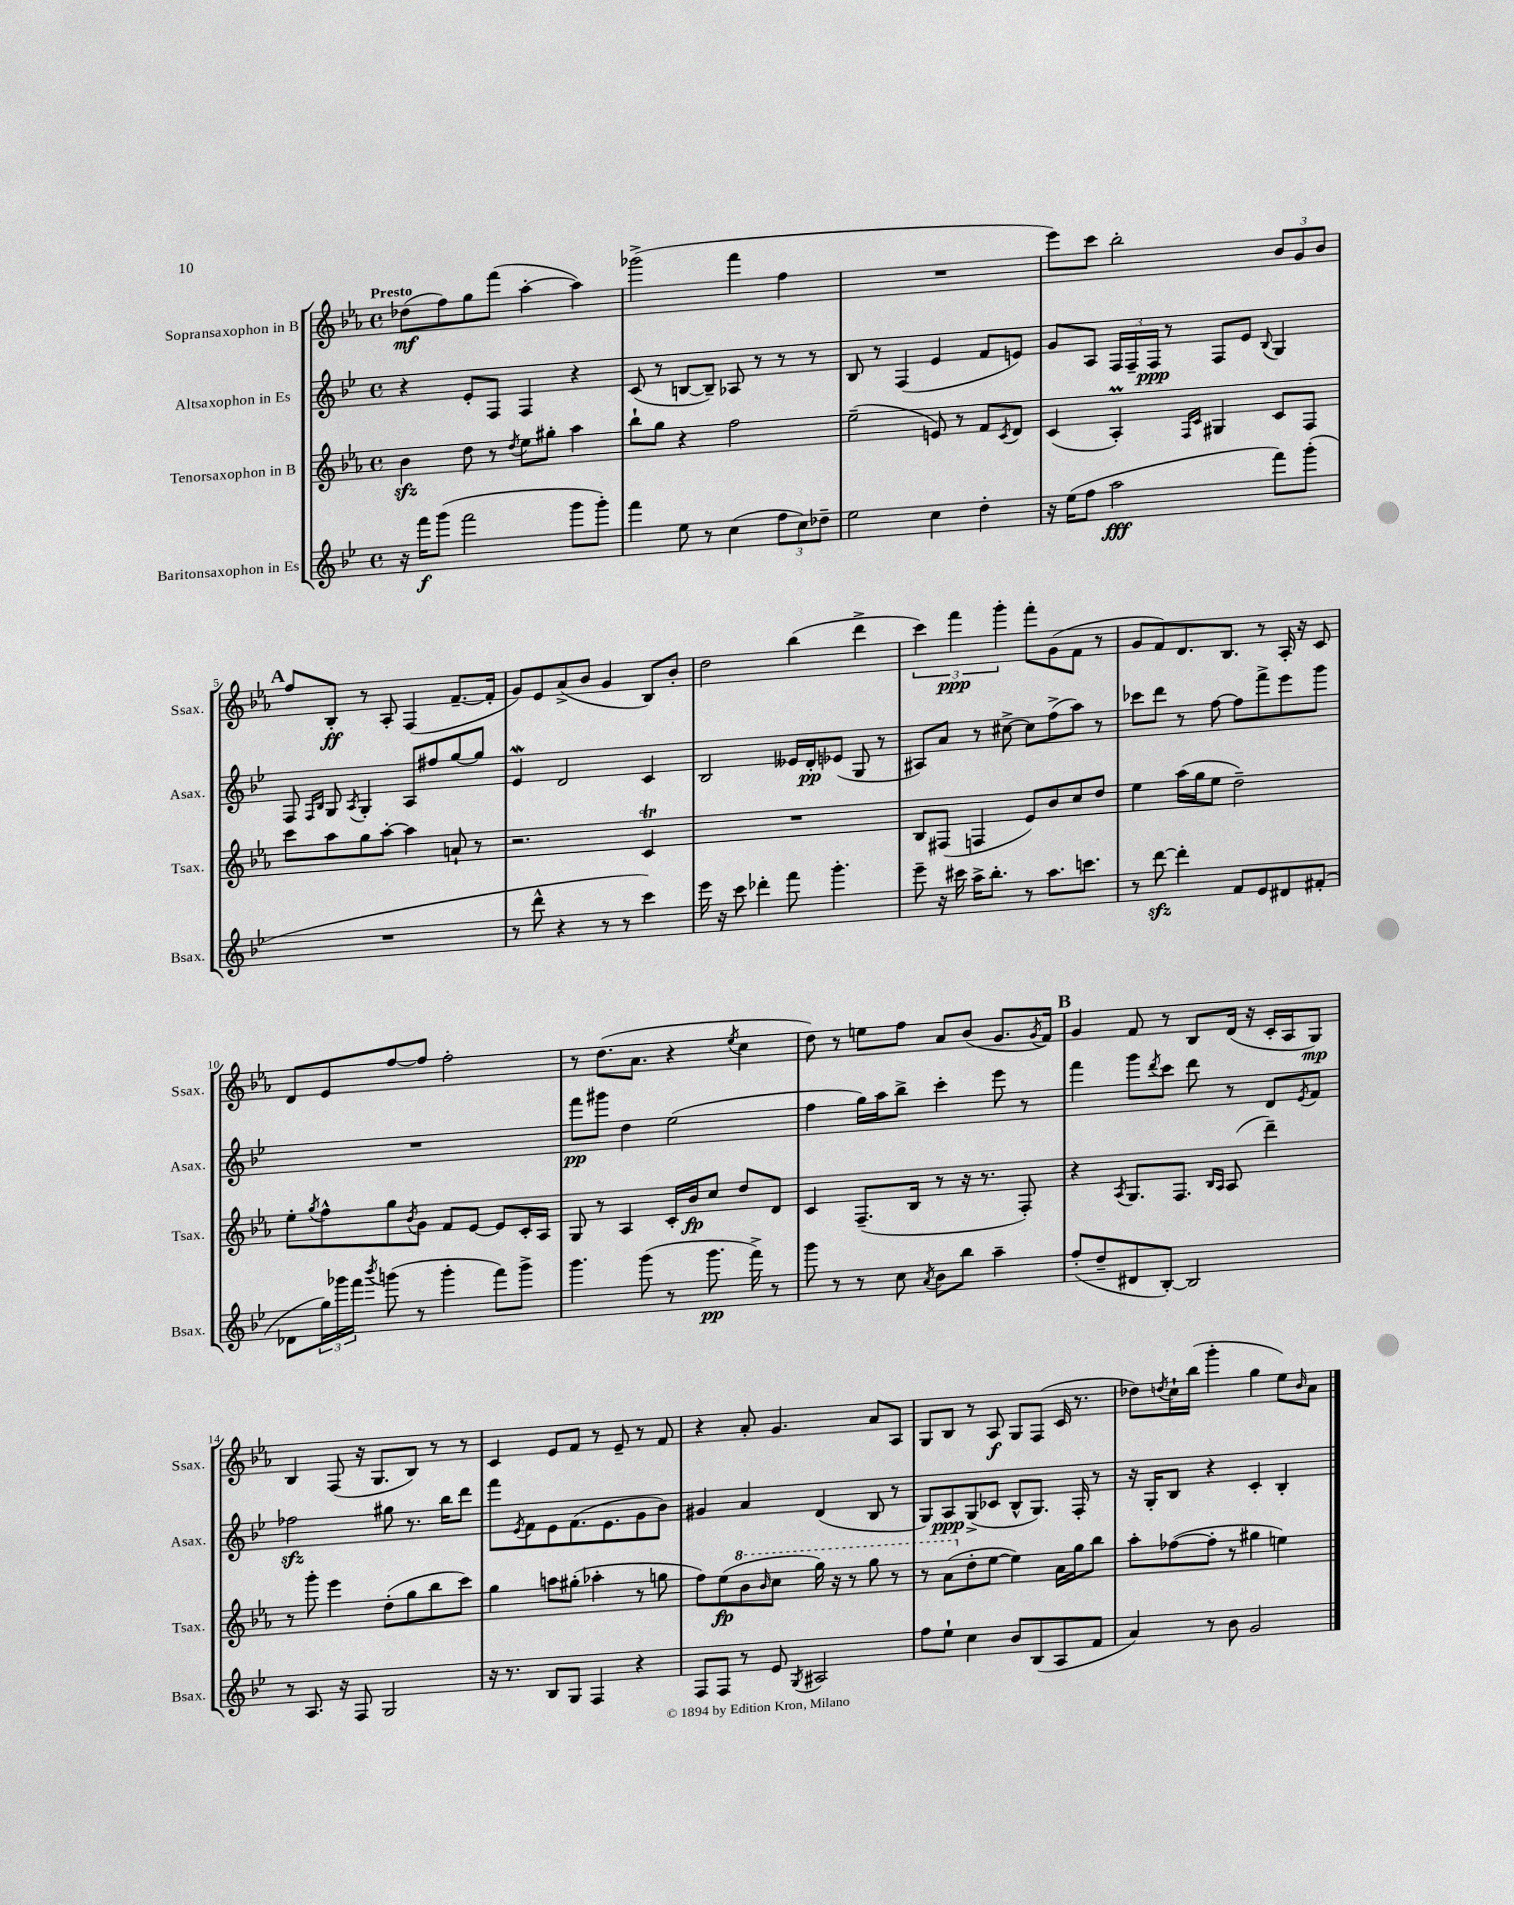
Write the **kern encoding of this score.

**kern	**dynam	**kern	**dynam	**kern	**dynam	**kern	**dynam
*part4	*part4	*part3	*part3	*part2	*part2	*part1	*part1
*staff4	*staff4	*staff3	*staff3	*staff2	*staff2	*staff1	*staff1
*I"Baritonsaxophon in Es	*	*I"Tenorsaxophon in B	*	*I"Altsaxophon in Es	*	*I"Sopransaxophon in B	*
*I'Bsax.	*	*I'Tsax.	*	*I'Asax.	*	*I'Ssax.	*
*clefG2	*	*clefG2	*	*clefG2	*	*clefG2	*
*k[b-e-]	*	*k[b-e-a-]	*	*k[b-e-]	*	*k[b-e-a-]	*
*M4/4	*	*M4/4	*	*M4/4	*	*M4/4	*
*met(c)	*	*met(c)	*	*met(c)	*	*met(c)	*
=1	=1	=1	=1	=1	=1	=1	=1
!	!	!	!	!	!	!LO:TX:a:B:t=Presto	!
16r	.	4b-zz\	.	4r	.	(8dd-X\L	mf
16fff\KL	f	.	.	.	.	.	.
(8ggg\J	.	.	.	.	.	8ff\)	.
2fff\	.	8dd\	.	8e-'/L	.	8gg\	.
.	.	8r	.	8F/J	.	(8fff\J	.
.	.	8qdd/	.	.	.	.	.
.	.	8ee-\L	.	4F/	.	[4aa-'\	.
.	.	8gg#X'\J	.	.	.	.	.
8ggg\L	.	4aa-\	.	4r	.	4aa-\])	.
8ggg'\J)	.	.	.	.	.	.	.
=2	=2	=2	=2	=2	=2	=2	=2
4fff\	.	8bb-`\L	.	(8c/	.	(2ggg-X^\	.
.	.	8gg\J	.	8r	.	.	.
8ee-\	.	4r	.	[8Bn/L	.	.	.
8r	.	.	.	8B~/J])	.	.	.
(4cc\	.	2ff\	.	8A-X/	.	4fff\	.
.	.	.	.	8r	.	.	.
12ff\L	.	.	.	8r	.	4ff\	.
12cc\)	.	.	.	.	.	.	.
.	.	.	.	8r	.	.	.
12dd-X~\J	.	.	.	.	.	.	.
=3	=3	=3	=3	=3	=3	=3	=3
2ee-\	.	(2ee-~\	.	8B-/	.	1r	.
.	.	.	.	8r	.	.	.
.	.	.	.	(4F/	.	.	.
4cc\	.	8en/)	.	4e-/	.	.	.
.	.	8r	.	.	.	.	.
4dd'\	.	8f/L	.	8f/L	.	.	.
.	.	8qc/	.	.	.	.	.
.	.	8d/J	.	8en/J)	.	.	.
=4	=4	=4	=4	=4	=4	=4	=4
16r	.	(4c/	.	8g/L	.	8eee-\L)	.
(16ee-\KL	.	.	.	.	.	.	.
8ff\J	.	.	.	8A/J	.	8ccc\J	.
2aa\	fff	4A-M'/)	.	24F/LL	.	2bb-'\	.
.	.	.	.	24F~/	.	.	.
.	.	.	.	24F/JJ	ppp	.	.
.	.	.	.	8r	.	.	.
.	.	16qqF/LL	.	.	.	.	.
.	.	16qqc/JJ	.	.	.	.	.
.	.	4G#X/	.	8F/L	.	.	.
.	.	.	.	8e-/J	.	.	.
.	.	.	.	8qqB-/	.	.	.
8fff\L)	.	8c/L	.	4G/	.	12b-/L	.
.	.	.	.	.	.	12g/	.
(8ggg'\J	.	8F/J	.	.	.	.	.
.	.	.	.	.	.	12b-/J	.
!!LO:LB:g=z
!!LO:REH:place=s1:t=A
=5	=5	=5	=5	=5	=5	=5	=5
1r	.	8ccc\L	.	8F/	.	8ff/L	.
.	.	.	.	16qqF/LL	.	.	.
.	.	.	.	16qqB-/JJ	.	.	.
.	.	8aa-\	.	8G/	.	8B-'/J	ff
.	.	.	.	8qA/	.	.	.
.	.	8gg\	.	4G'/	.	8r	.
.	.	[8aa-'\J	.	.	.	8A-'/	.
.	.	4aa-\]	.	8A/L	.	(4F/	.
.	.	.	.	8ff#X/	.	.	.
.	.	8an`/	.	[8gg/	.	[8.f~/L	.
.	.	8r	.	8gg/J]	.	.	.
.	.	.	.	.	.	16f'/Jk]	.
=6	=6	=6	=6	=6	=6	=6	=6
8r	.	2.r	.	4e-w/	.	8g/L)	.
8ddd^^\	.	.	.	.	.	8e-/	.
4r	.	.	.	2d/	.	(8a-^/	.
.	.	.	.	.	.	8b-/J	.
8r	.	.	.	.	.	4g/	.
8r	.	.	.	.	.	.	.
4ccc\)	.	4cT/	.	4c/	.	8B-/L)	.
.	.	.	.	.	.	8b-'/J	.
=7	=7	=7	=7	=7	=7	=7	=7
16eee-\	.	1r	.	2B-/	.	2dd\	.
16r	.	.	.	.	.	.	.
8ccc\	.	.	.	.	.	.	.
4ddd-X'\	.	.	.	.	.	.	.
8fff\	.	.	.	16e--X/LL	.	(4bb-\	.
.	.	.	.	16d'/J	pp	.	.
4.ggg'\	.	.	.	(8e-X/J	.	.	.
.	.	.	.	8G/	.	4ddd^\	.
.	.	.	.	8r	.	.	.
=8	=8	=8	=8	=8	=8	=8	=8
8eee-~\	.	8B-/L	.	8A#X/L)	.	6ccc\)	.
16r	.	(8F#X/J	.	8a/J	.	.	.
.	.	.	.	.	.	6fff\	ppp
16ccc#X\	.	.	.	.	.	.	.
16aa^\KL	.	4Fn/	.	8r	.	.	.
8.bb-'\J	.	.	.	.	.	.	.
.	.	.	.	.	.	6ggg'\	.
.	.	.	.	[8cc#X^\	.	.	.
8r	.	8e-/L)	.	8cc#\L]	.	8fff'\L	.
8.aa\L	.	8b-/	.	(8ff^\	.	(8g\	.
.	.	8cc/	.	8aa\J)	.	8f\J	.
8.cccn\J	.	.	.	.	.	.	.
.	.	8dd/J	.	8r	.	8r	.
=9	=9	=9	=9	=9	=9	=9	=9
8r	.	4ee-\	.	8ccc-X\L	.	8g/L	.
[8dddzz\	.	.	.	8ddd\J	.	8f/)	.
4ddd'\]	.	(16aa-\LL	.	8r	.	8.d/	.
.	.	16gg\J	.	.	.	.	.
.	.	8ee-\J	.	[8ff\	.	.	.
.	.	.	.	.	.	8.B-/J	.
8f/L	.	2dd~\)	.	8ff\L]	.	.	.
8e-/	.	.	.	8fff^\	.	8r	.
8d#X/	.	.	.	8eee-\	.	16A-'/	.
.	.	.	.	.	.	16r	.
(8f#X'/J	.	.	.	8ggg\J	.	8c/	.
!!LO:LB:g=z
=10	=10	=10	=10	=10	=10	=10	=10
8d-X\L	.	8ee-'\L	.	1r	.	8d/L	.
.	.	8qgg/	.	.	.	.	.
24gg\L)	.	8ff^^\	.	.	.	8e-/	.
24ggg-X\	.	.	.	.	.	.	.
24fff\JJ	.	.	.	.	.	.	.
8qbbb-/	.	.	.	.	.	.	.
(8gggn\	.	8gg\	.	.	.	[8ff/	.
.	.	8qb-/	.	.	.	.	.
8r	.	8g\J	.	.	.	8ff/J]	.
4ggg'\	.	8f/L	.	.	.	2ff'\	.
.	.	[8e-/J	.	.	.	.	.
8fff\L)	.	8e-/L]	.	.	.	.	.
8ggg^\J	.	16c'/L	.	.	.	.	.
.	.	16A-/JJ	.	.	.	.	.
=11	=11	=11	=11	=11	=11	=11	=11
4.ggg\	.	8G/	.	8fff\L	pp	8r	.
.	.	8r	.	8ggg#X\J	.	(8.dd\L	.
.	.	4A-/	.	4dd\	.	.	.
.	.	.	.	.	.	8.a-\J	.
(8ggg\	.	.	.	.	.	.	.
8r	.	16c'/LL	.	(2ee-\	.	4r	.
.	.	16b-/J	fp	.	.	.	.
8.ggg\	pp	8cc/J	.	.	.	.	.
.	.	.	.	.	.	8qee-/	.
.	.	8dd/L	.	.	.	4cc\	.
16fff^\)	.	.	.	.	.	.	.
8r	.	8d/J	.	.	.	.	.
=12	=12	=12	=12	=12	=12	=12	=12
8ggg\	.	4c/	.	4ff\	.	8dd\)	.
8r	.	.	.	.	.	8r	.
8r	.	(8.F~/L	.	16gg\LL)	.	8een\L	.
.	.	.	.	16aa\J	.	.	.
8cc\	.	.	.	8bb-^\J	.	8ff\J	.
.	.	16B-/Jk	.	.	.	.	.
8qa/	.	.	.	.	.	.	.
8b-\L	.	8r	.	4ccc'\	.	8a-/L	.
8bb-\J	.	16r	.	.	.	(8b-/J	.
.	.	8.r	.	.	.	.	.
4aa~\	.	.	.	8eee-\	.	8.g/L	.
.	.	8F'/)	.	8r	.	.	.
.	.	.	.	.	.	8qg/	.
.	.	.	.	.	.	16f/Jk)	.
!!LO:REH:place=s1:t=B
=13	=13	=13	=13	=13	=13	=13	=13
(8ff'/L	.	4r	.	4fff\	.	4g/	.
8dd~/	.	.	.	.	.	.	.
.	.	8qA-/	.	.	.	.	.
8d#X/	.	8.G/L	.	8ggg\L	.	8f/	.
.	.	.	.	8qddd/	.	.	.
[8B-'/J)	.	.	.	8ccc\J	.	8r	.
.	.	8.F/J	.	.	.	.	.
2B-/]	.	.	.	8ddd\	.	8B-/L	.
.	.	16qqB-/LL	.	.	.	.	.
.	.	16qqA-/JJ	.	.	.	.	.
.	.	(8A-/	.	8r	.	(16d/Jk	.
.	.	.	.	.	.	16r	.
.	.	4ddd~\)	.	8d/L	.	16c'/LL	.
.	.	.	.	.	.	16A-/J	.
.	.	.	.	8qe-/	.	.	.
.	.	.	.	8f/J	.	8G/J)	mp
!!LO:LB:g=z
=14	=14	=14	=14	=14	=14	=14	=14
8r	.	8r	.	2ff-Xzz\	.	4B-/	.
8.A/	.	8ggg'\	.	.	.	.	.
.	.	4eee-\	.	.	.	(8F/	.
16r	.	.	.	.	.	.	.
8F/	.	.	.	.	.	16r	.
.	.	.	.	.	.	8.G/L	.
2G/	.	(8dd'\L	.	8gg#X\	.	.	.
.	.	8gg\	.	8.r	.	8B-/J)	.
.	.	8bb-\	.	.	.	8r	.
.	.	.	.	16bb-\KL	.	.	.
.	.	8ccc\J)	.	8ddd\J	.	8r	.
=15	=15	=15	=15	=15	=15	=15	=15
16r	.	4gg\	.	8fff\L	.	4c/	.
8.r	.	.	.	.	.	.	.
.	.	.	.	8qe-/	.	.	.
.	.	.	.	8f\	.	.	.
8B-/L	.	8aan\L	.	8e-\	.	8e-/L	.
8G/J	.	(8gg#X'\J	.	(8.f\	.	8f/J	.
4F/	.	4aa-X'\	.	.	.	8r	.
.	.	.	.	8.e-\	.	.	.
.	.	.	.	.	.	8e-~/	.
4r	.	8r	.	8g\	.	8r	.
.	.	8ggn\	.	8b-\J)	.	8f/	.
=16	=16	=16	=16	=16	=16	=16	=16
8F/L	.	8ff\L)	.	4g#X/	.	4r	.
8F/J	.	(8ee-\	fp	.	.	.	.
*	*	*8va	*	*	*	*	*
8r	.	8bb-\	.	4a/	.	8a-'/	.
.	.	16qqbb-/	.	.	.	.	.
8e-/	.	8ccc\J	.	.	.	4.g/	.
8qG/	.	.	.	.	.	.	.
2A#X/	.	16ggg\)	.	(4d/	.	.	.
.	.	16r	.	.	.	.	.
.	.	8r	.	.	.	.	.
.	.	8ggg\	.	8B-/	.	8a-/L	.
.	.	8r	.	8r	.	8A-/J	.
=17	=17	=17	=17	=17	=17	=17	=17
8ff\L	.	8r	.	8G/L)	.	8G/L	.
8ee-`\J	.	(8aa-\L	.	8A/	ppp	8B-/J	.
*	*	*X8va	*	*	*	*	*
4cc\	.	8dd'\	.	(8G^/	.	8r	.
.	.	[8ee-\J	.	8c-X/J	.	8A-/	f
8b-/L	.	4ee-\])	.	8B-^^/L	.	8G/L	.
(8B-/	.	.	.	8.G/J)	.	(8F/J	.
8A/	.	16a-\LL	.	.	.	16c/	.
.	.	16gg\J	.	16F'/	.	8.r	.
8f/J	.	8bb-\J	.	8r	.	.	.
=18	=18	=18	=18	=18	=18	=18	=18
4a/)	.	8aa-'\L	.	16r	.	8dd-X\L)	.
.	.	.	.	16G'/KL	.	.	.
.	.	.	.	.	.	8qddn/	.
.	.	([8ff-X\	.	8B-/J	.	16cc`\L	.
.	.	.	.	.	.	(16bb-\JJ	.
8r	.	8ff-'\J]	.	4r	.	4ggg'\	.
8b-\	.	8r	.	.	.	.	.
2g/	.	4gg#X\	.	4c'/	.	4gg\	.
.	.	4een\)	.	4B-'/	.	8ee-\L)	.
.	.	.	.	.	.	16qqb-/	.
.	.	.	.	.	.	8a-\J	.
==	==	==	==	==	==	==	==
*-	*-	*-	*-	*-	*-	*-	*-
